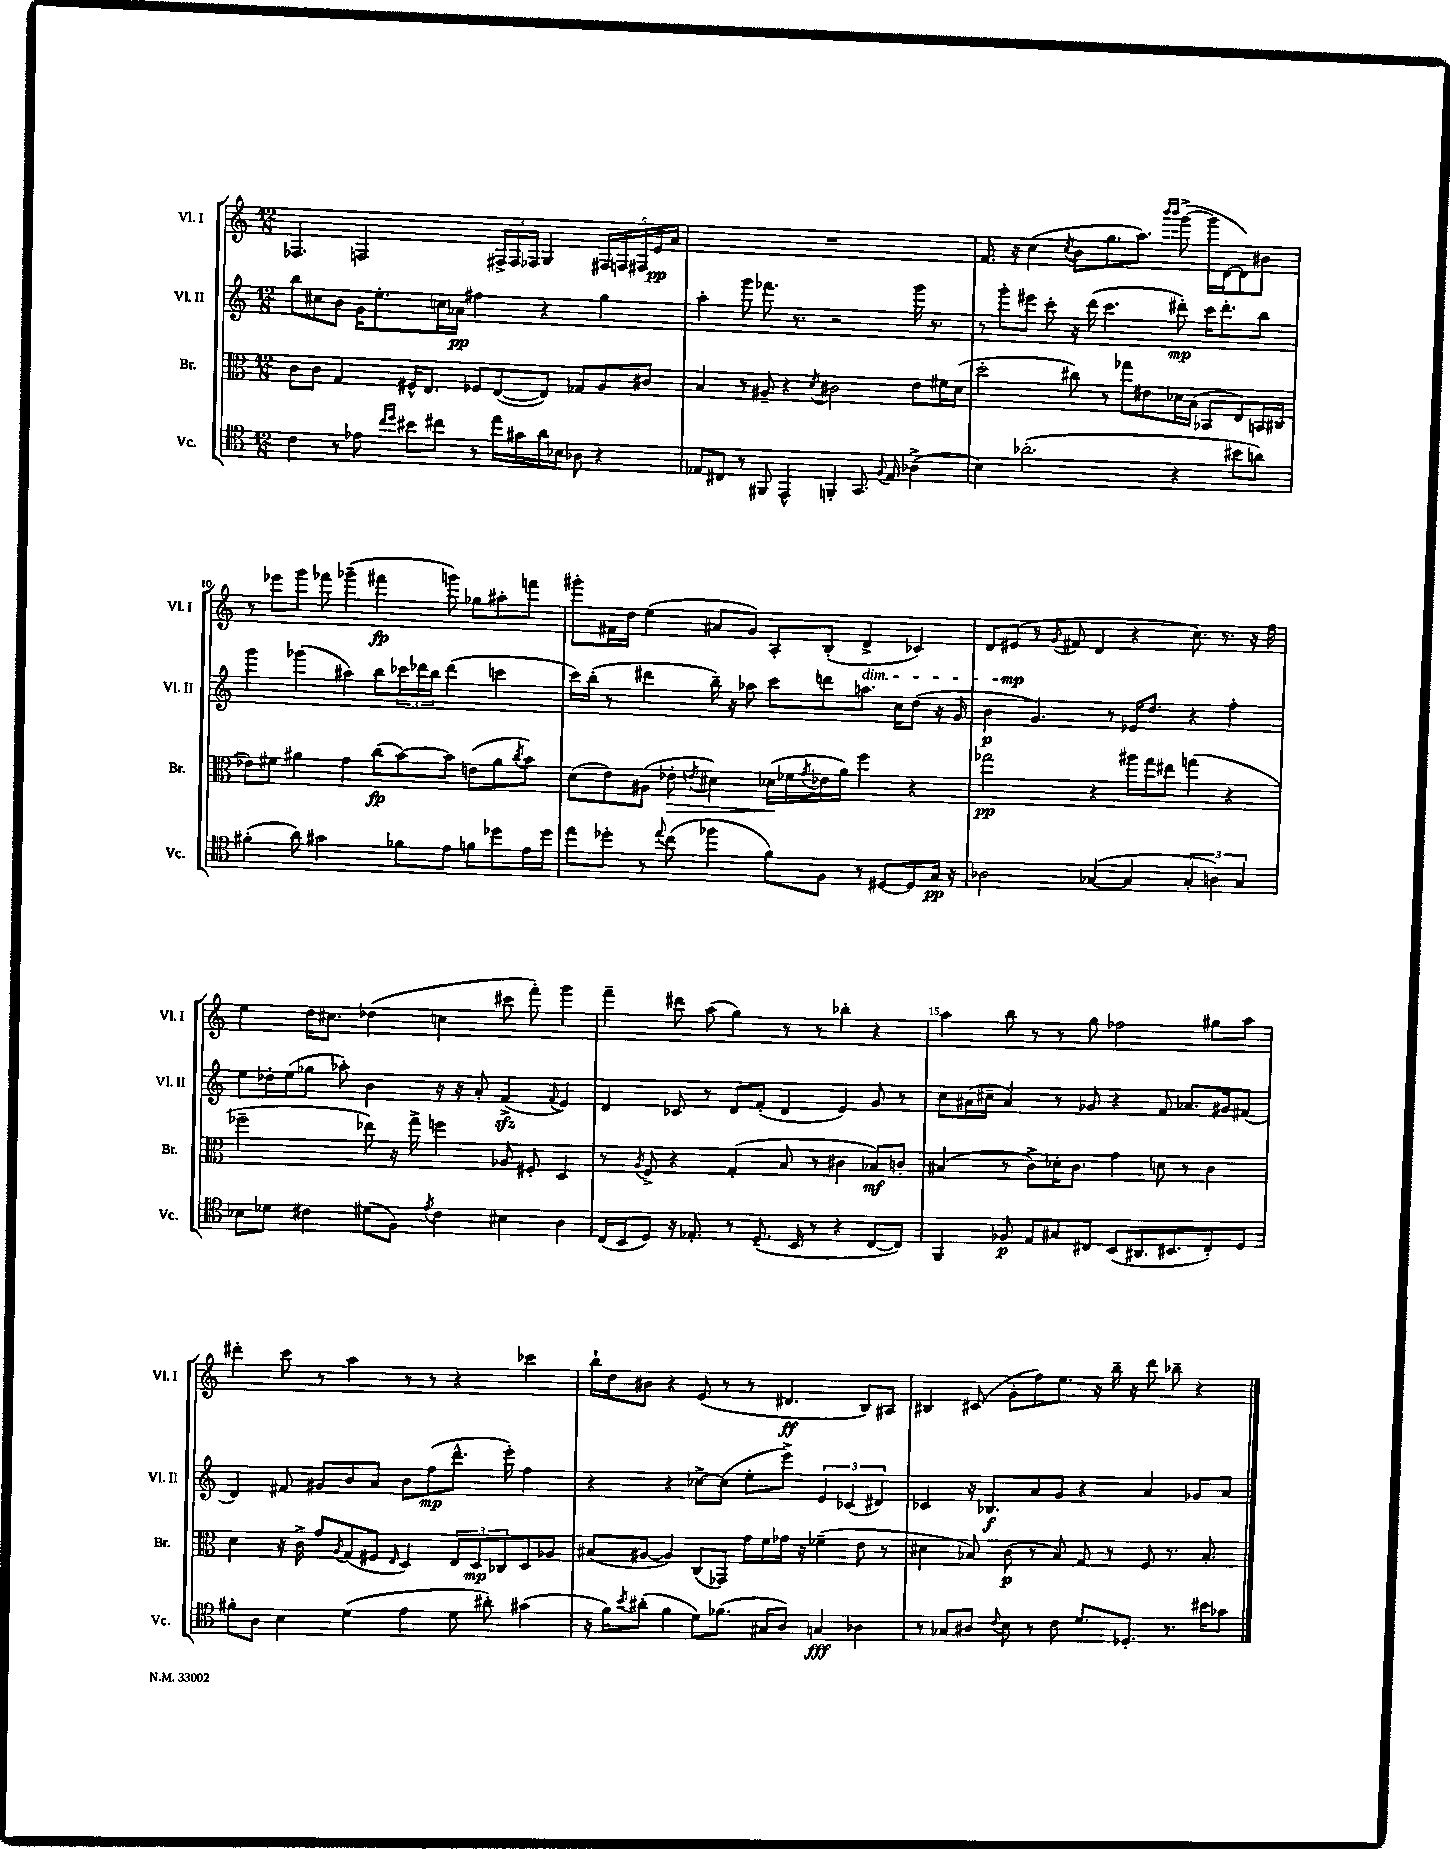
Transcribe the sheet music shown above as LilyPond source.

<<
\new StaffGroup <<
\new Staff = "s0" \with { instrumentName = "Vl. I" shortInstrumentName = "Vl. I" } {
    \clef treble \key c \major \numericTimeSignature \time 12/8
    fes4. f2 \tuplet 3/2 { fis16-> fis16 fes16 } g4 \tuplet 5/4 { fis16 f16 fis16 e'16\pp a'16 } |
    R1. |
    f'8. r16 c''4( \acciaccatura { c''8 } b'8 g''8. a''8.) \grace { b'''16 b'''16 } g'''8~->( g'''16 d'16~ d'8) bis'8 |
    r8 ees'''8 g'''8 fes'''8 ges'''4--( fis'''4\fp g'''8) ges''8 ais''8-. f'''8 |
    gis'''8-. fis'16 d''16 e''4( ais'8 g'8) a8-. b8-.( d'4->\dim ces'4) |
    d'8 eis'8\mp\!( r8 \acciaccatura { g'8 } fis'8 d'4 r4 c''8.) r8. r16 f''16 |
    e''4 d''16 cis''8. des''4( c''4 cis'''8 f'''8-.) g'''4 |
    f'''4-- dis'''8 a''8( g''4) r8 r8 bes''4-. r4 |
    a''4 b''8 r8 r8 g''8 fes''2 gis''8 a''8 |
    dis'''4-. c'''8 r8 a''4 r8 r8 r4 ces'''4 |
    b''16-! d''16 bis'8 r4 e'8( r8 r8 dis'4.\ff b8) ais8 |
    bis4 cis'8( g'8-. f''8) e''8. r16 b''16-- r16 d'''8 bes''8-- r4 \bar "|." |
}
\new Staff = "s1" \with { instrumentName = "Vl. II" shortInstrumentName = "Vl. II" } {
    \clef treble \key c \major \numericTimeSignature \time 12/8
    b''8 cis''8 b'8 g'16 e''8.-. c''16 aes'16\pp fis''4 r4 g''4 |
    a''4-. g'''8 fes'''8. r8. r2 g'''16 r8. |
    r8 g'''8-. eis'''8 c'''8-. r16 d'''16( c'''4. dis'''8-.\mp) c'''16 dis'''8.-. b''8 |
    g'''4 ges'''4( ais''4) b''8 \tuplet 3/2 { ces'''16 des'''16 b''16 } des'''4( c'''4 |
    c'''16) b''16-.( r8 dis'''4 b''16--) r16 aes''8 c'''8 d'''8 a''8. c''16 d''8( r16 g'16 |
    b'4\p g'4.) r8 ees'16 d''8. r4 f''4-. |
    e''8 des''16-. e''16( ges''8 aes''8-.) b'4 r16 r16 a'8-. f'4->\sfz( \appoggiatura { f'8 } e'4) |
    d'4 ces'8 r8 d'8 f'8-.( d'4 e'4) g'8 r8 |
    c''8 ais'16( cis''16-- ais'4) r8 ges'8 r4 f'8 aes'8. gis'16 fis'8( |
    d'4) fis'8 gis'8 b'8 a'8 b'8 f''8\mp( d'''8.-^ e'''16-.) f''4 |
    r4 r4 ces''8~-> ces''8( e''8-. e'''8->) \tuplet 3/2 { e'4 ces'4( dis'4) } |
    ces'4 r16 bes8.\f a'8 g'8 r4 a'4 ges'8 a'8 \bar "|." |
}
\new Staff = "s2" \with { instrumentName = "Br." shortInstrumentName = "Br." } {
    \clef alto \key c \major \numericTimeSignature \time 12/8
    c'8 c'8 g4 fis16-^ e8. fes8 e8~( e8) ges8 a8 cis'8 |
    b4 r8 ais8-- r4 \acciaccatura { d'8 } cis'2 e'8 fis'16 d'16( |
    d''2-. cis''8) r8 ges''8 eis'8 des'16 b16( bes,8 e8) b,16 cis16( |
    ees'8) fis'8 ais'4 g'4 c''8\fp( b'8~) b'8 e'8( ais'8 \acciaccatura { c''8 } b'8) |
    d'8( e'8) ais8( ees'8-.\> \acciaccatura { e'8 } dis'4) des'16\!( fes'16 \acciaccatura { g'8 } ees'16 a'16) f''4 r4 |
    ges''2\pp r4 ais''16 ges''16 eis''8 g''4( r4 |
    fes''2-- ees''8) r16 g''16-> f''4 aes8 fis8-. d4 |
    r8 \acciaccatura { a8 } f8-> r4 g4-.( b8 r8 cis'4 bes8\mf) c'8-. |
    bis4( r8 c'8->) des'16-. c'8. g'4 d'8 r8 c'4 |
    d'4 r16 c'16-> g'8 \acciaccatura { a8 } g8( fis8 \grace { e16 } d4) \tuplet 3/2 { e8 d8\mp ces8 } d8 aes8 |
    bis8( ais8~ ais4) c8( ges,8) g'16 f'16 ges'16 r16 fes'4--( e'8 r8 |
    dis'4 bes8) c'8\p( r8 bes8) g8 r8 f8 r8. bes8.-. \bar "|." |
}
\new Staff = "s3" \with { instrumentName = "Vc." shortInstrumentName = "Vc." } {
    \clef tenor \key c \major \numericTimeSignature \time 12/8
    c'4 r8 ees'8 \grace { c''16 d''16 } bis'8 cis''8 r8 e''16 gis'16 a'16 bes16 aes8 r4 |
    ees8 cis8 r8 fis,8 e,4-^ f,4-. g,8. \appoggiatura { f8 } ees16 aes4->( |
    b4) aes'2.-.( r4 bis'8 a'8) |
    fis'4-.( a'8) gis'2 fes'8 e'8 f'8 des''8 e'16 des''16 |
    e''8 des''8-. r8 \appoggiatura { e''8 } c''8( fes''4 f'8) f8 r8 dis8~ dis8 g16\pp r16 |
    aes2 ges4~( ges4 \tuplet 3/2 { ges4-. a4) ges4 } |
    bes8 des'8 cis'4 dis'8( f8) \acciaccatura { e'8 } cis'4 bis4 a4 |
    c16( b,16 d8) r16 ees8.-. r8 d8.--( b,16 r8 r4 c8~ c8) |
    f,4 fes8\p e8 gis8 cis8 b,8( ais,8. bis,8. cis8-.) d8 |
    fis'8-. a8 b4 d'4( e'4 d'8 ais'8-.) gis'4( |
    r16 f'16) \acciaccatura { b'8 } ais'8-.( f'4 d'8) fes'8.( gis16 a8) g4\fff aes4 |
    r8 ges8 ais8 \appoggiatura { c'8 } b8 r8 c'8 d'8. des8.-. r8. bis'16 ges'8 \bar "|." |
}
>>
>>
\layout { \context { \Score currentBarNumber = #7 \override BarNumber.break-visibility = ##(#f #t #t) barNumberVisibility = #(every-nth-bar-number-visible 5) } }
